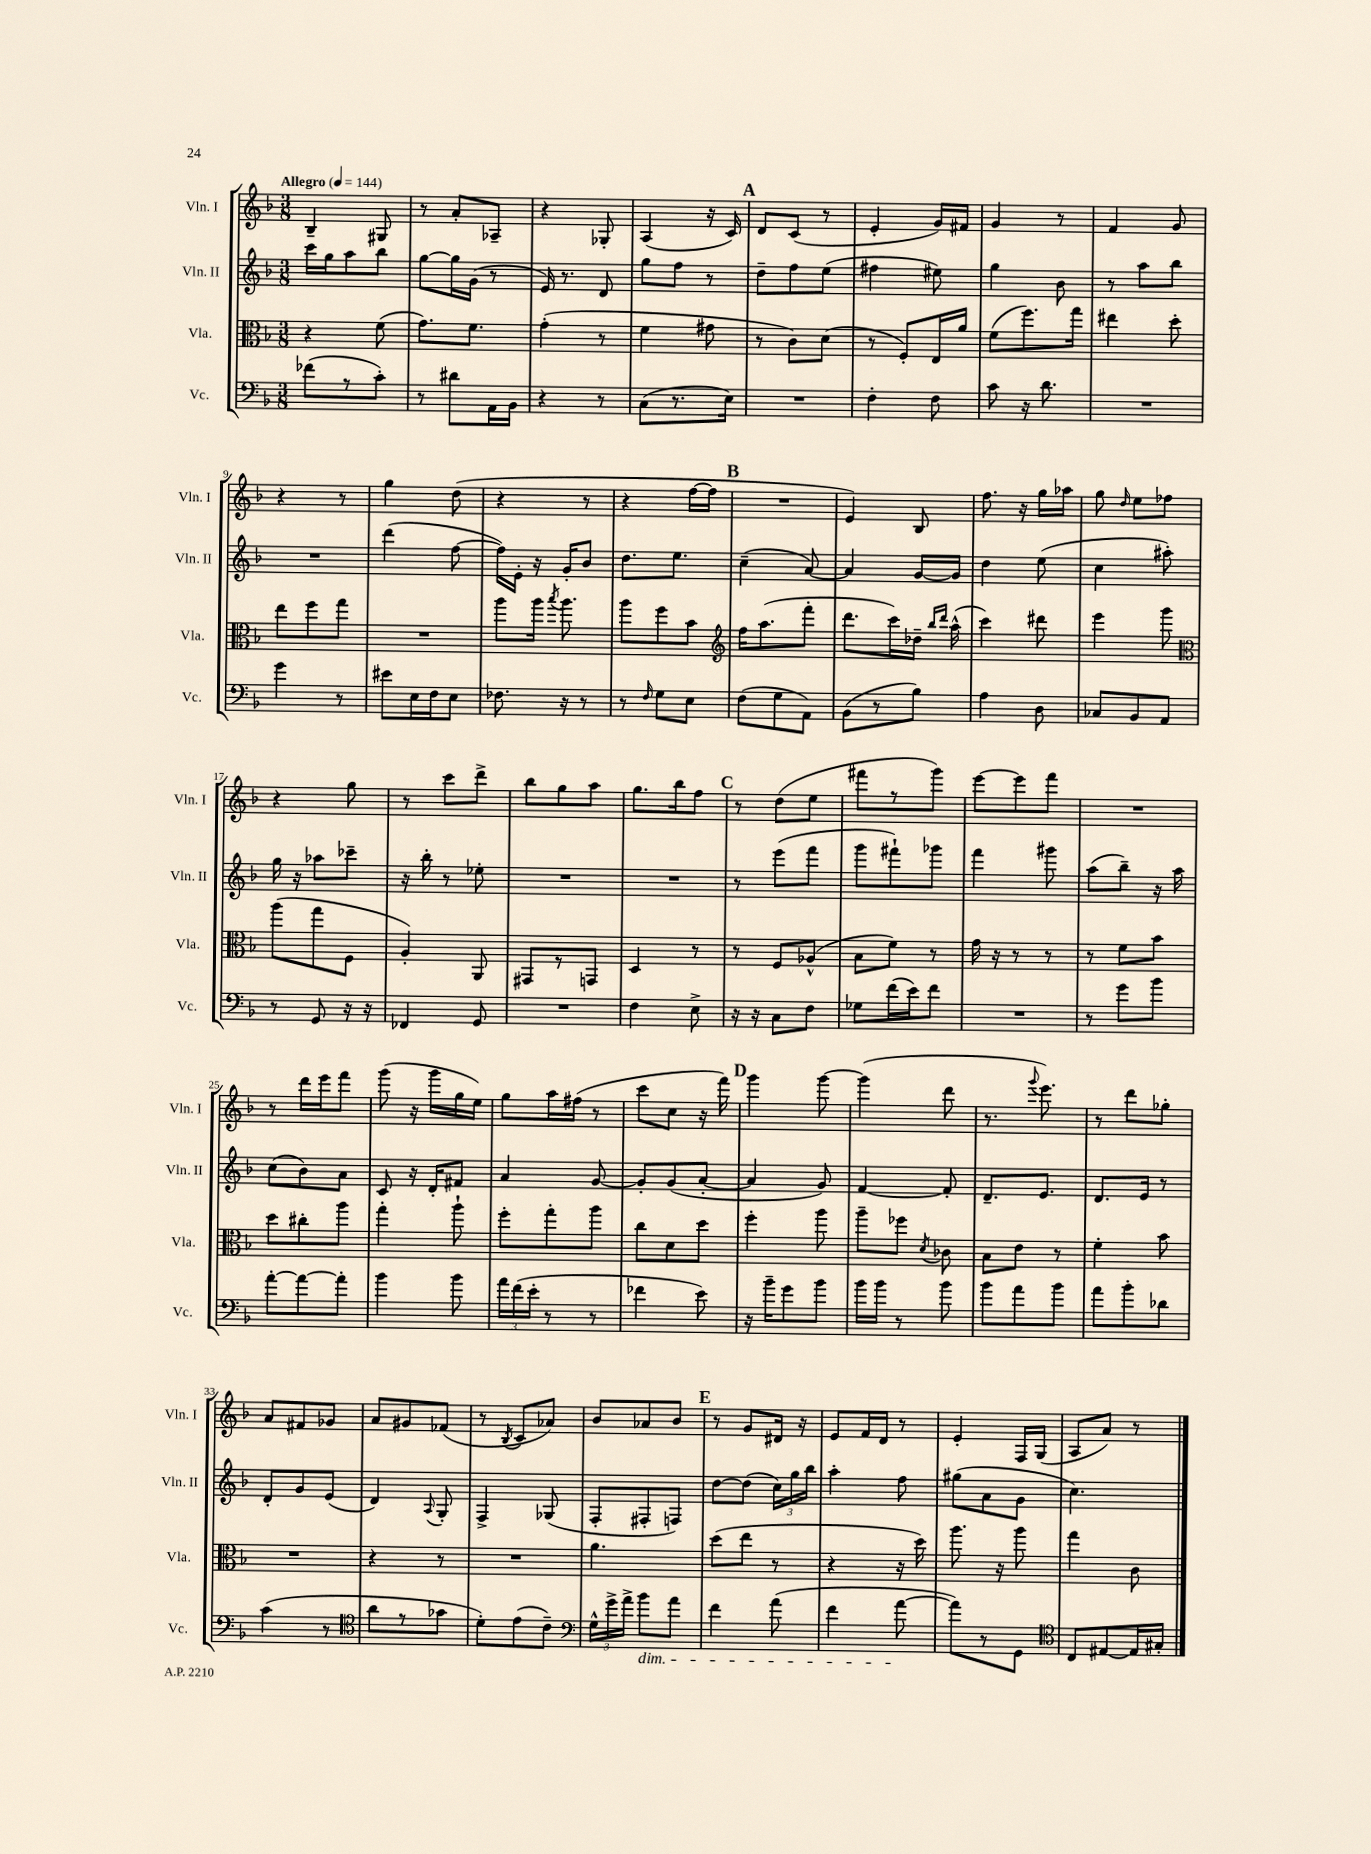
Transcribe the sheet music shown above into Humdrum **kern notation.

**kern	**kern	**kern	**kern
*staff4	*staff3	*staff2	*staff1
*clefF4	*clefC3	*clefG2	*clefG2
*k[b-]	*k[b-]	*k[b-]	*k[b-]
*M3/8	*M3/8	*M3/8	*M3/8
*MM144	*MM144	*MM144	*MM144
(8f-	4r	16ccc	4B-~
.	.	16gg	.
8r	.	8aa	.
8c')	(8f	8bb-	8G#
=	=	=	=
8r	8.g)	[8gg	8r
8d#	.	16gg]	8a'
.	8.f	(16g	.
16AA	.	8r	8A-~
16BB-	.	.	.
=	=	=	=
4r	(4g'	16e)	4r
.	.	8.r	.
8r	8r	8d	8G-'
=	=	=	=
(8C	4f	8gg	(4A
8.r	.	8ff	.
.	8g#	8r	16r
16E)	.	.	16c)
=	=	=	=
4.r	8r	8dd~	8d
.	8c)	8ff	(8c
.	(8d	(8ee	8r
=	=	=	=
4F'	8r	4ff#	4e'
.	8F')	.	.
8F	16E	8ee#)	16g)
.	16a	.	16f#
=	=	=	=
8c	(8f	4gg	4g
16r	8.ff)	.	.
8.d	.	.	.
.	.	8b-	8r
.	16gg	.	.
=	=	=	=
4.r	4ee#	8r	4f
.	.	8aa	.
.	8dd'	8bb-	8g
=	=	=	=
4g	8ee	4.r	4r
.	8ff	.	.
8r	8gg	.	8r
=	=	=	=
8e#	4.r	(4ddd	4gg
16E	.	.	.
16F	.	.	.
8E	.	[8ff	(8dd
=	=	=	=
8.F-	8aa	16ff])	4r
.	.	16e'	.
.	16aa	16r	.
.	8qbb-	.	.
16r	8.aa	16g'	.
8r	.	8b-	8r
=	=	=	=
8r	8aa	8.dd	4r
16qqF	.	.	.
8G	8ff	.	.
.	.	8.ee	.
8E	8b-	.	[16ff
.	.	.	16ff]
=	=	=	=
*	*clefG2	*	*
(8F	16ff	(4cc~	4.r
.	(8.aa	.	.
8G	.	.	.
8AA)	8fff'	[8a)	.
=	=	=	=
(8BB-	8.ddd	4a]	4e)
8r	.	.	.
.	16ccc)	.	.
8B-)	16dd-~	[16g	8B-
.	16qqbb-	.	.
.	16qqddd	.	.
.	(16aa^^	16g]	.
=	=	=	=
4A	4ccc)	4dd	8.ff
.	.	.	16r
8D	8ddd#	(8ee	16gg
.	.	.	16aa-
=	=	=	=
8C-	4eee	4cc	8gg
.	.	.	16qqdd
8BB-	.	.	8ee
8AA	8ggg	8aa#')	8ff-
=	=	=	=
*	*clefC3	*	*
8r	(8aa	16gg	4r
.	.	16r	.
8GG	8gg	8aa-	.
16r	8F	8ccc-~	8gg
16r	.	.	.
=	=	=	=
4FF-	4A')	16r	8r
.	.	16bb-'	.
.	.	8r	8ccc
8GG	8AA	8ee-'	8ddd^
=	=	=	=
4.r	8GG#	4.r	8bb-
.	8r	.	8gg
.	8GG	.	8aa
=	=	=	=
4F	4D	4.r	8.gg
.	.	.	16bb-
8E^	8r	.	8ff
=	=	=	=
16r	8r	8r	8r
16r	.	.	.
8C	8F	(8eee	(8dd
8F	(8A-^^	8fff	8ee
=	=	=	=
8G-	8B-	8ggg	8fff#
(16f	8f)	8fff#`)	8r
16e)	.	.	.
8f	8r	8ggg-	8ggg)
=	=	=	=
4.r	16g	4fff	[8eee
.	16r	.	.
.	8r	.	8eee]
.	8r	8ggg#	8fff
=	=	=	=
8r	8r	(8aa	4.r
8g	8f	8bb-~)	.
8b-	8b-	16r	.
.	.	16aa	.
=	=	=	=
[8a'	8dd	(8cc	8r
8a_	8cc#'	8b-)	16ddd
.	.	.	16eee
8a']	8aa	8a	8fff
=	=	=	=
4b-	4gg'	8c	(8ggg
.	.	16r	16r
.	.	16d'	16ggg
8b-	8aa`	8f#	16gg
.	.	.	16ee)
=	=	=	=
24a	8ff'	4a	8gg
(24f	.	.	.
24e'	.	.	.
8r	8gg'	.	16aa
.	.	.	(16ff#
8r	8aa	[8g	8r
=	=	=	=
4f-	8cc	8g']	8ccc
.	8d	(8g	8cc
8e)	8dd	[8a'	16r
.	.	.	16fff)
=	=	=	=
16r	4ff'	4a]	4ggg
16b-~	.	.	.
8g	.	.	.
8b-	8aa	8g)	[8ggg
=	=	=	=
16b-	8aa~	[4f	(4ggg]
16b-	.	.	.
8r	8ff-	.	.
.	8qd	.	.
8b-	8c-	8f']	8ddd
=	=	=	=
8b-	8B-	8.d~	8.r
8a	8e	.	.
.	.	.	8qqggg
.	.	8.e	8.eee)
8b-	8r	.	.
=	=	=	=
8a	4f'	8.d	8r
8b-'	.	.	8ddd
.	.	16e	.
8d-	8b-	8r	8gg-'
=	=	=	=
(4c	4.r	8d'	8a
.	.	8g	8f#
8r	.	(8e	8g-
=	=	=	=
*clefC4	*	*	*
8a	4r	4d)	8a
8r	.	.	8g#
.	.	8qqA	.
8g-	8r	8G'	(8f-
=	=	=	=
8d')	4.r	4F^	8r
.	.	.	8qB-
(8e	.	.	8c
8c~)	.	(8G-	8a-)
=	=	=	=
*clefF4	*	*	*
24G^^	4.a	8F'	8b-
24g^	.	.	.
24a^	.	.	.
8b-	.	8F#'	8a-
8a	.	8F)	8b-
=	=	=	=
4f	(8dd	[8dd	8r
.	8ee	(8dd]	8g
(8a	8r	24cc)	16d#
.	.	24gg	.
.	.	.	16r
.	.	24bb-	.
=	=	=	=
4f	4r	4aa'	8e
.	.	.	16f
.	.	.	16d
[8a	16r	8ff	8r
.	16dd)	.	.
=	=	=	=
8a])	8.aa	(8gg#	4e'
8r	.	8a	.
.	16r	.	.
8GG	8aa	8g	16F
.	.	.	(16G
=	=	=	=
*clefC4	*	*	*
8C	4gg	4.cc)	8A
[8E#	.	.	8a)
16E#]	8c	.	8r
16G#'	.	.	.
==	==	==	==
*-	*-	*-	*-
